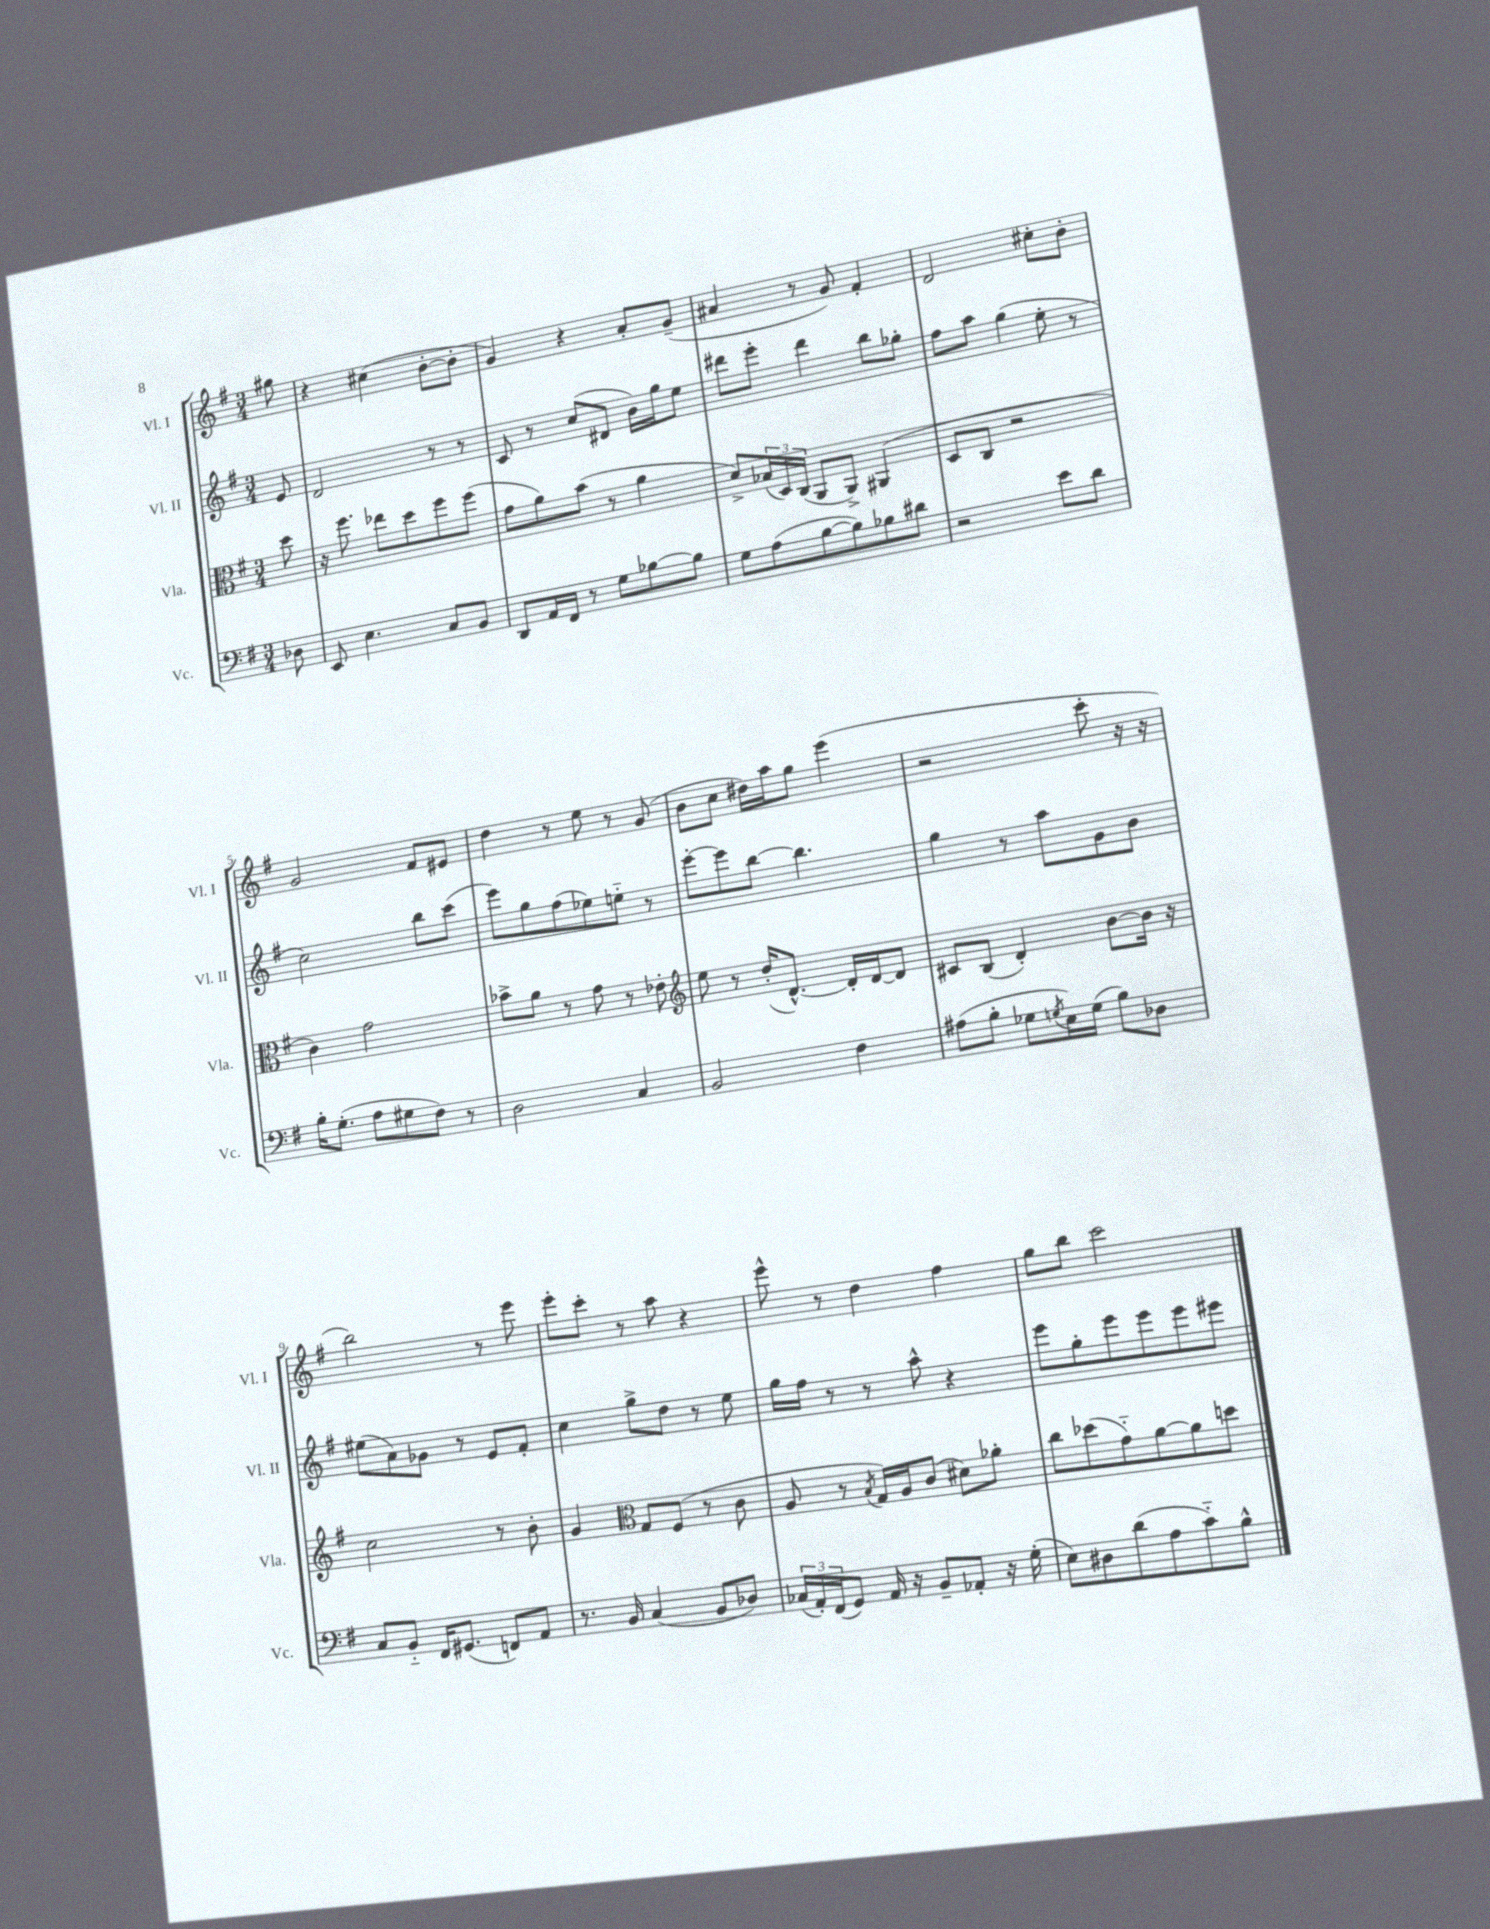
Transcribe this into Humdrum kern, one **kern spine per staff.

**kern	**kern	**kern	**kern
*staff4	*staff3	*staff2	*staff1
*clefF4	*clefC3	*clefG2	*clefG2
*k[f#]	*k[f#]	*k[f#]	*k[f#]
*M3/4	*M3/4	*M3/4	*M3/4
8D-\	8dd\	8e/	8gg#\
=	=	=	=
8EE/	16r	2d/	4r
.	8.ff#\	.	.
4.E\	.	.	.
.	8ee-\L	.	(4cc#\
.	8dd\	.	.
8C/L	8ff#\	8r	[8b'\L
8BB/J	(8ff#\J	8r	8b'\]J
=	=	=	=
8DD/L	8g\L	8c/	4g/)
16AA/L	8a\)	8r	.
16FF#/JJ	.	.	.
8r	(8b\J	(8cc/L	4r
8G\L	8r	8d#/J	.
[8B-\	4a\	16b\LL)	8a'/L
.	.	16gg\J	.
8B-\]J	.	8ee\J	(8g~/J
=	=	=	=
8G\L	8d^/L)	8ddd#\L	4a#/
(8A\	(24B-/L	8eee'\J	.
.	24D/)	.	.
.	(24C/JJ	.	.
[8B\	8AA/L	4ddd#\	8r
8B\])	8AA^/J)	.	8g/)
8B-\	(4AA#/	8bb\L	4f#'/
8d#\J	.	8gg-'\J	.
=	=	=	=
2r	8D/L	8ff#\L	2d/
.	8C/J	8aa\J	.
.	2r	(4gg\	.
8e\L	.	8ee'\	8cc#'\L
8d\J	.	8r	8b'\J
=	=	=	=
16B'\LK	4c\)	2cc\)	2g/
(8.G'\J	.	.	.
8A\L	2g\	.	.
8G#\	.	.	.
8F#\J)	.	8bb\L	8f#/L
8r	.	(8ccc\J	8e#/J
=	=	=	=
2D\	8b-^\L	8eee\L)	4dd\
.	8a\J	8gg\	.
.	8r	(8ff#\	8r
.	8g\	8ee-\)	8ee\
4C/	8r	8ee'~\J	8r
.	8e-'\	8r	(8g/
=	=	=	=
*	*clefG2	*	*
2BB/	8ee\	[8eee'\L	8b\L
.	8r	8eee\]	8cc\J
.	(16dd'/LK	[8bb\J	16dd#\LL)
.	[8.d^^/J)	.	16aa\J
.	.	4.bb\]	8gg\J
4F#\	16d'/]LL	.	(4eee\
.	[16d/J	.	.
.	8d/]J	.	.
=	=	=	=
(8A#\L	8c#/L	4gg\	2r
8B'\J	(8B/J	.	.
8G-\L	4d'/)	8r	.
8qG/	.	.	.
16E\L)	.	8aa\L	.
(16G\JJ	.	.	.
8B\L)	[8b\L	8g\	8ccc'\
8D-\J	16b\]Jk	8b\J	16r
.	16r	.	16r
=	=	=	=
8C/L	2cc\	(8ee#\L	2bb\)
8BB'~/J	.	8a\)	.
16FF#/LK	.	8g-\J	.
(8.GG#/J	.	.	.
.	.	8r	.
8FF/L)	8r	8e/L	8r
8AA/J	8b'\	8f#'/J	8eee\
=	=	=	=
8.r	4g/	4cc\	8eee'\L
.	.	.	8ccc'\J
16BB/	.	.	.
*	*clefC3	*	*
(4C/	8G/L	8gg^\L	8r
.	(8F#/J	8dd\J	8aa\
8BB/L	8r	8r	4r
8D-/J)	8c\	8ee\	.
=	=	=	=
(24C-/LL	8A/	16gg\LL	8eee^^\
24AA'/)	.	.	.
.	.	16ff#\JJ	.
(24FF#/J	.	.	.
8GG/J)	8r	8r	8r
.	8qB/	.	.
16AA/	16G/LL)	8r	4dd\
16r	16A/J	.	.
8BB~/L	(8c/J	8aa^^\	.
8AA-'/J	8d#\L)	4r	4ff#\
16r	8a-'\J	.	.
(16G'\	.	.	.
=	=	=	=
8E\L)	8cc\L	8eee\L	8gg\L
8D#\	(8dd-\	8gg'\	8bb\J
(8d\	8g'~\)	8eee\	2ccc\
8A\	[8a\	8eee\	.
8c'~\)	8a\]	8eee\	.
8B^^\J	8dd\J	8eee#\J	.
==	==	==	==
*-	*-	*-	*-
